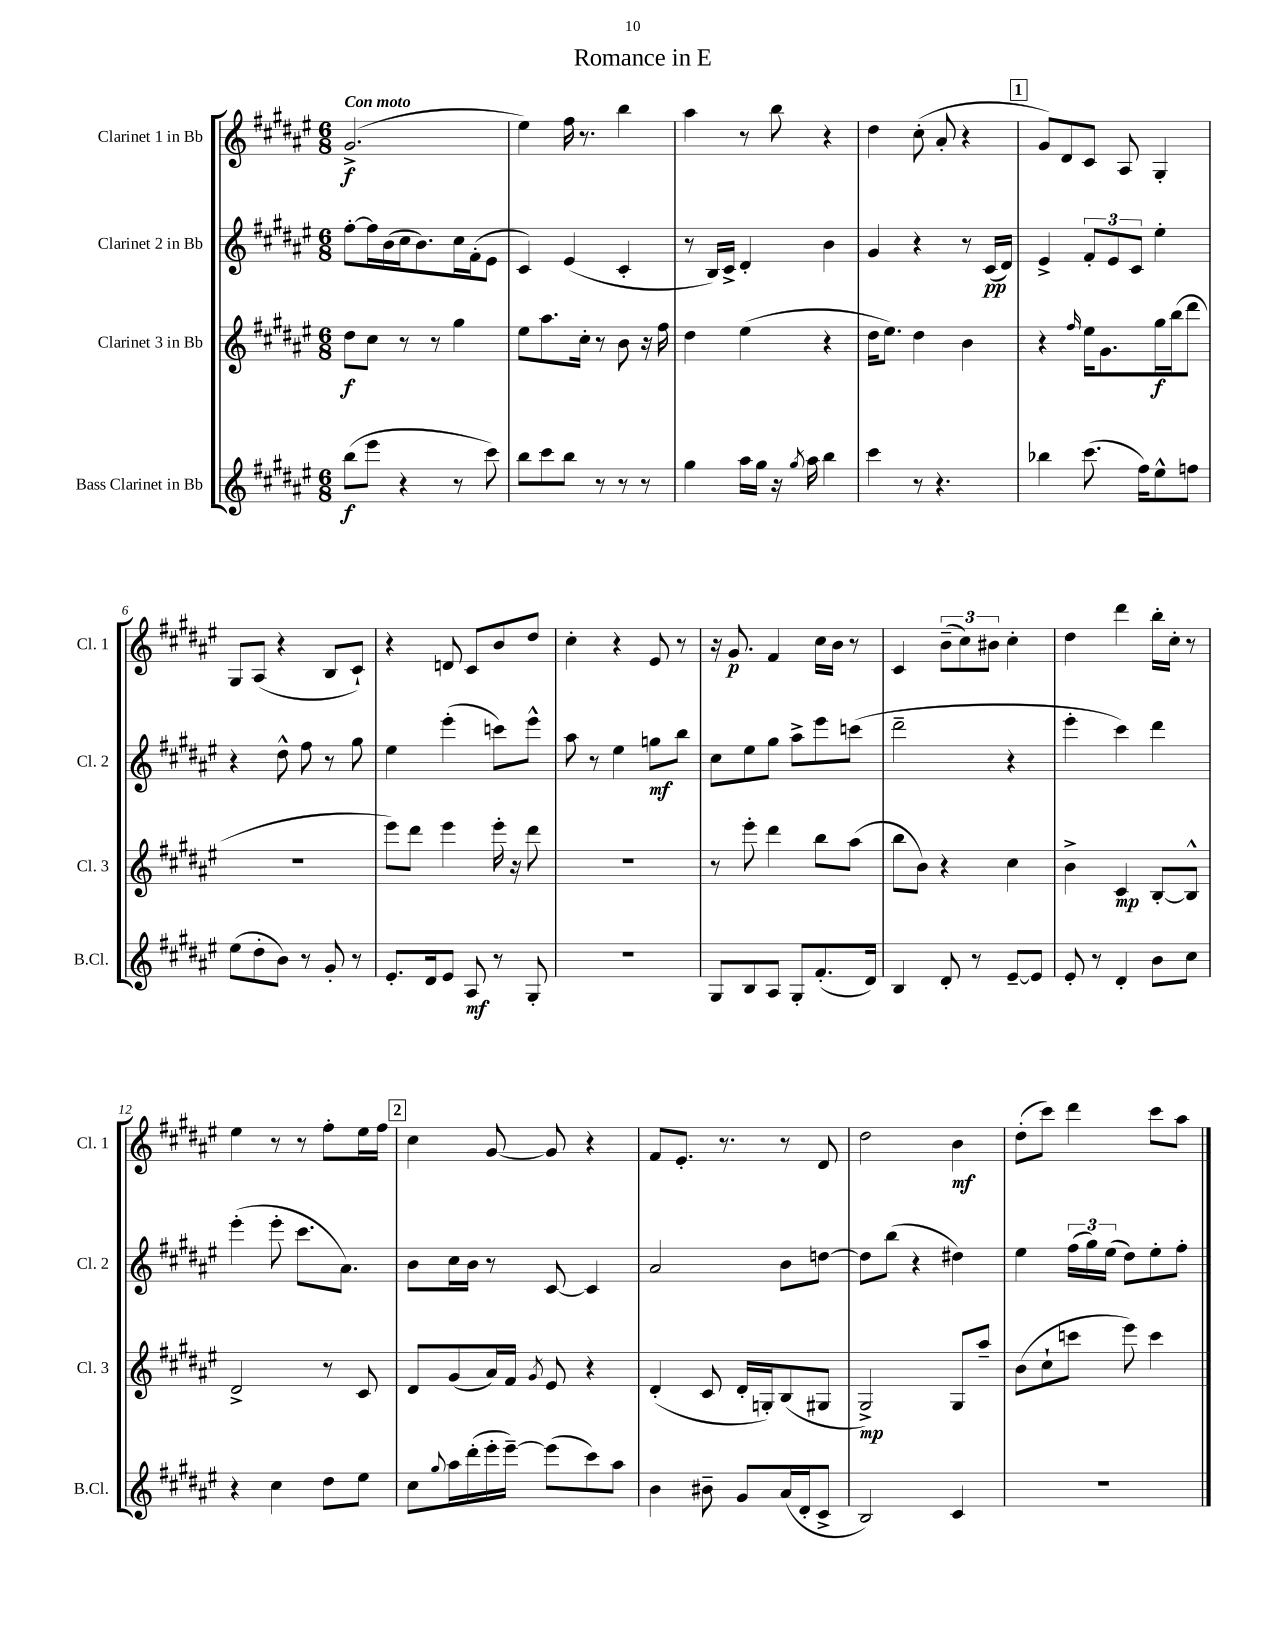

**kern	**kern	**kern	**kern
*staff4	*staff3	*staff2	*staff1
*clefG2	*clefG2	*clefG2	*clefG2
*k[f#c#g#d#a#e#]	*k[f#c#g#d#a#e#]	*k[f#c#g#d#a#e#]	*k[f#c#g#d#a#e#]
*M6/8	*M6/8	*M6/8	*M6/8
(8bb	8dd#	[8ff#'	(2.g#^
8eee#	8cc#	16ff#]	.
.	.	(16b	.
4r	8r	16cc#	.
.	.	8.b)	.
.	8r	.	.
8r	4gg#	16cc#	.
.	.	(16f#'	.
8ccc#)	.	8e#	.
=	=	=	=
8bb	8ee#	4c#)	4ee#)
8ccc#	8.aa#	.	.
8bb	.	(4e#	16ff#
.	16cc#'	.	8.r
8r	8r	.	.
8r	8b	4c#'	4bb
8r	16r	.	.
.	16ff#	.	.
=	=	=	=
4gg#	4dd#	8r	4aa#
.	.	16B)	.
.	.	16c#^	.
16aa#	(4ee#	4d#'	8r
16gg#	.	.	.
16r	.	.	8bb
8qgg#	.	.	.
16aa#	.	.	.
4bb	4r	4b	4r
=	=	=	=
4ccc#	16dd#	4g#	4dd#
.	8.ee#)	.	.
8r	4dd#	4r	(8cc#'
4.r	.	.	8a#'
.	4b	8r	4r
.	.	(16c#	.
.	.	16d#)	.
=	=	=	=
4bb-	4r	4e#^	8g#)
.	.	.	8d#
.	16qqff#	.	.
(8.ccc#	16ee#	12f#'	8c#
.	8.g#	.	.
.	.	12e#	.
.	.	.	8A#
.	.	12c#	.
16ff#)	.	.	.
8ee#^^	16gg#	4ee#'	4G#'
.	(16bb	.	.
8ff	8ddd#	.	.
=	=	=	=
(8ee#	2.r	4r	8G#
8dd#'	.	.	(8A#
8b)	.	8dd#^^	4r
8r	.	8ff#	.
8g#'	.	8r	8B
8r	.	8gg#	8c#`)
=	=	=	=
8.e#'	8eee#)	4ee#	4r
.	8ddd#	.	.
16d#	.	.	.
8e#	4eee#	(4eee#'	8d
8A#	.	.	8c#
8r	16eee#'	8ccc)	8b
.	16r	.	.
8G#'	8ddd#	8eee#^^	8dd#
=	=	=	=
2.r	2.r	8aa#	4cc#'
.	.	8r	.
.	.	4ee#	4r
.	.	8gg	8e#
.	.	8bb	8r
=	=	=	=
8G#	8r	8cc#	16r
.	.	.	8.g#
8B	8eee#'	8ee#	.
8A#	4ddd#	8gg#	4f#
8G#'	.	8aa#^	.
(8.f#'	8bb	8eee#	16cc#
.	.	.	16b
.	(8aa#	(8ccc	8r
16d#)	.	.	.
=	=	=	=
4B	8bb	2ddd#~	4c#
.	8b)	.	.
8d#'	4r	.	(12b~
.	.	.	12cc#)
8r	.	.	.
.	.	.	12b#
[8e#~	4cc#	4r	4cc#'
8e#]	.	.	.
=	=	=	=
8e#'	4b^	4eee#'	4dd#
8r	.	.	.
4d#'	4c#	4ccc#)	4ddd#
8b	[8B'	4ddd#	16bb'
.	.	.	16cc#'
8cc#	8B^^]	.	8r
=	=	=	=
4r	2d#^	(4eee#'	4ee#
4cc#	.	8eee#'	8r
.	.	8.ccc#	8r
8dd#	8r	.	8ff#'
.	.	8.a#)	.
8ee#	8c#	.	16ee#
.	.	.	16ff#
=	=	=	=
8cc#	8d#	8b	4cc#
8qqgg#	.	.	.
16aa#	(8g#	16cc#	.
(16ddd#'	.	16b	.
16eee#'	16a#)	8r	[8g#
[16eee#~)	16f#	.	.
.	8qg#	.	.
(8eee#]	8e#	[8c#	8g#]
8ccc#)	4r	4c#]	4r
8aa#	.	.	.
=	=	=	=
4b	(4d#'	2a#	8f#
.	.	.	8.e#'
8b#~	8c#	.	.
.	.	.	8.r
8g#	16d#'	.	.
.	16G')	.	.
(16a#	(8B	8b	8r
16d#'	.	.	.
8c#^	8G#	[8dd	8d#
=	=	=	=
2B)	2G#^)	8dd]	2dd#
.	.	(8bb	.
.	.	4r	.
4c#	8G#	4dd#)	4b
.	8aa#~	.	.
=	=	=	=
2.r	(8b	4ee#	(8dd#'
.	8cc#`	.	8ccc#)
.	8ccc	(24ff#	4ddd#
.	.	24gg#)	.
.	.	(24ee#	.
.	8eee#)	8dd#)	.
.	4ccc	8ee#'	8ccc#
.	.	8ff#'	8aa#
==	==	==	==
*-	*-	*-	*-
